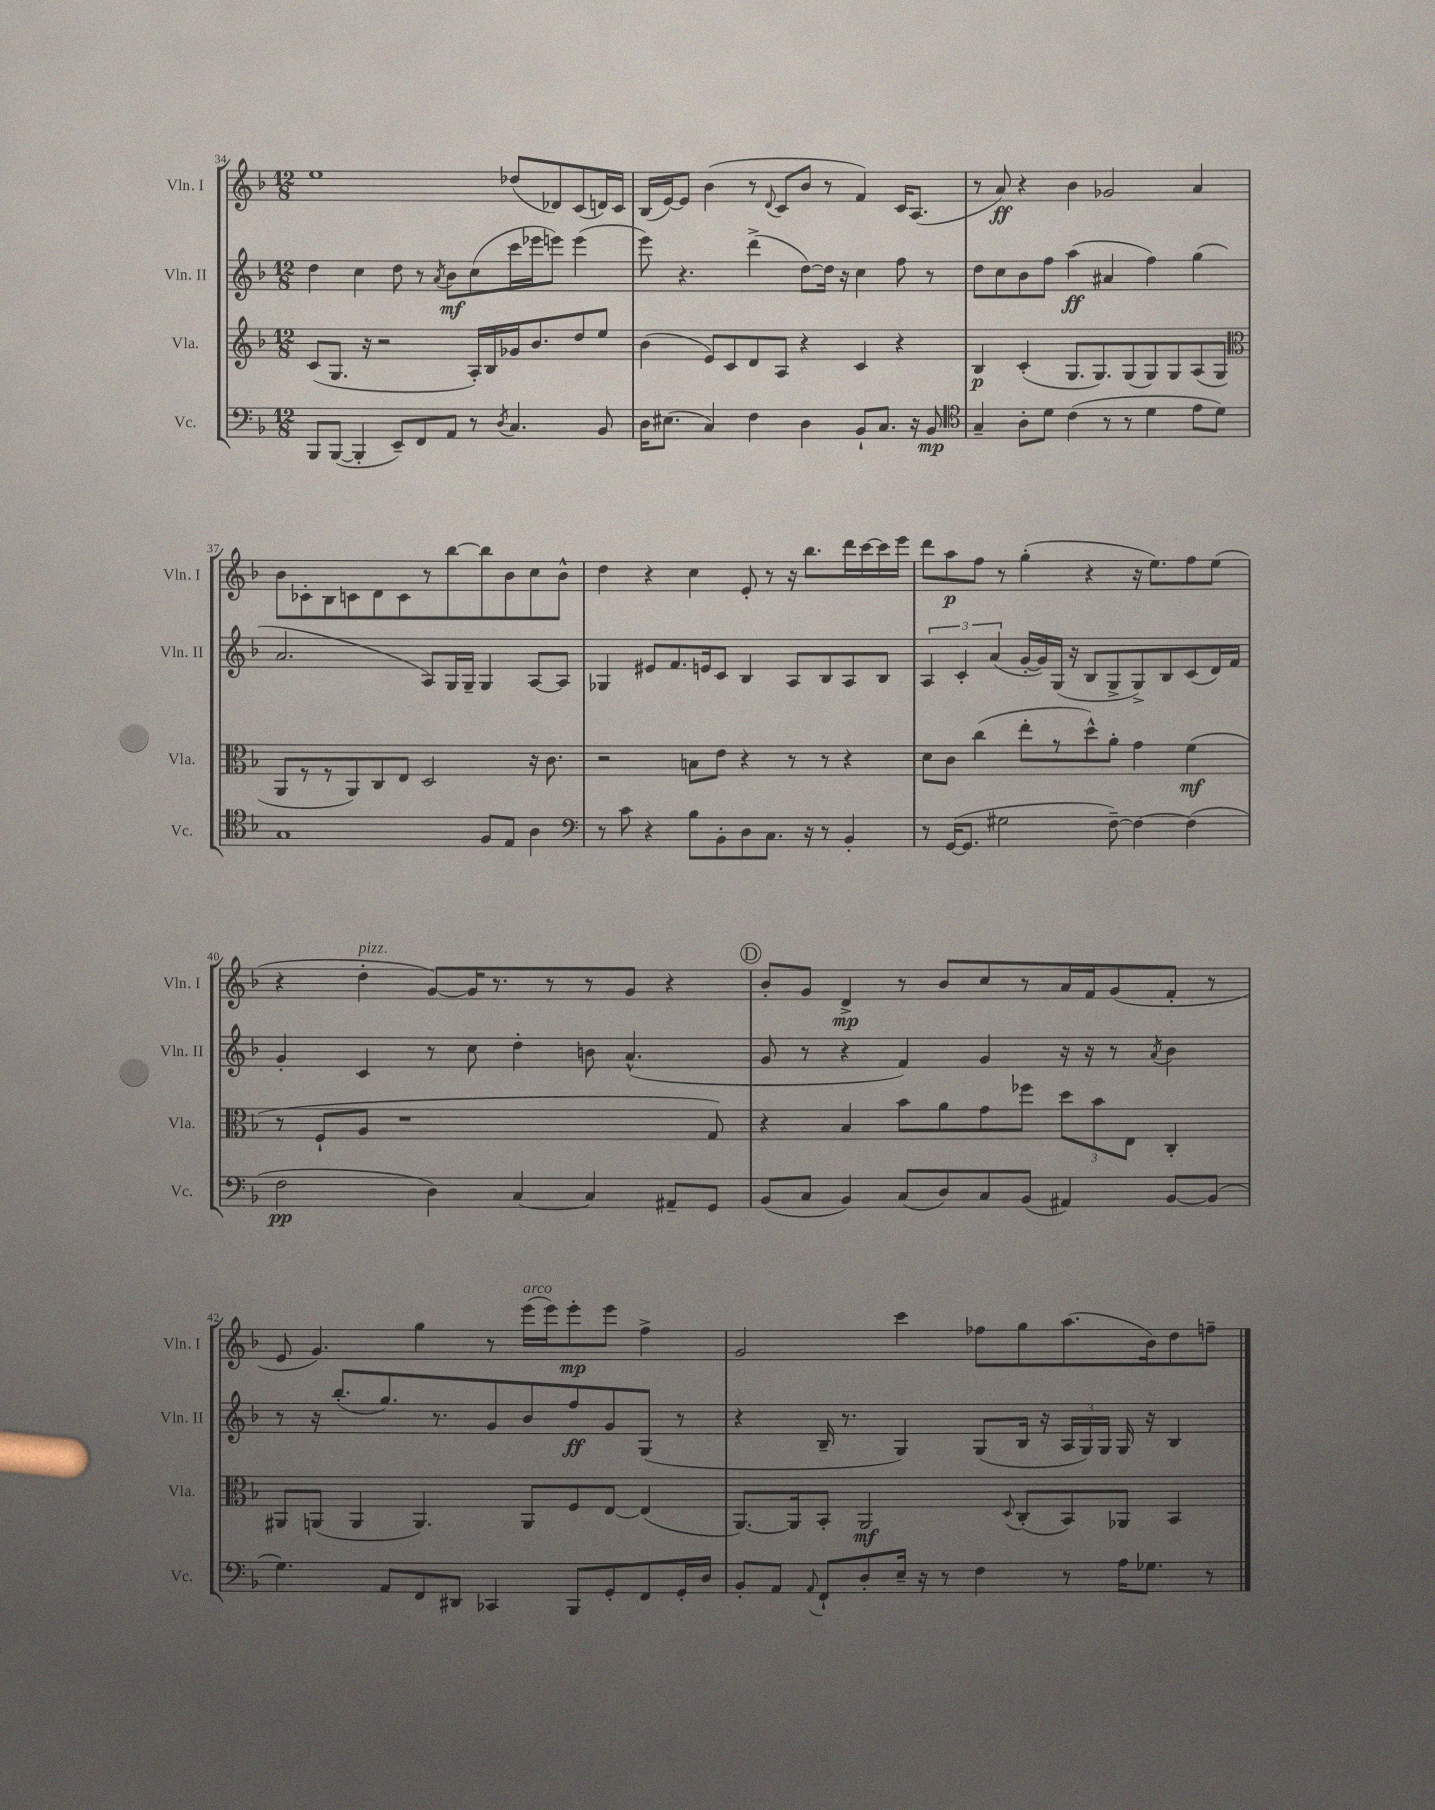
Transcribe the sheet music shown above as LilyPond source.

<<
\new StaffGroup <<
\new Staff = "s0" \with { instrumentName = "Vln. I" shortInstrumentName = "Vln. I" } {
    \clef treble \key f \major \numericTimeSignature \time 12/8
    \autoBeamOff e''1 des''8[( des'8) c'8( d'16) c'16] |
    bes16[( e'16~) e'8] bes'4( r8 \appoggiatura { d'8 } c'8[ bes'8] r8 f'4) c'16[ a8.]( |
    r8 a'8\ff) r4 bes'4 ges'2 a'4 |
    bes'8[ ces'8-. bes8 c'8 d'8 c'8 r8 bes''8~ bes''8 bes'8 c''8 bes'8]-^ |
    d''4 r4 c''4 e'8-. r8 r16 bes''8.[ d'''16 c'''16~ c'''16 e'''16] |
    d'''8[ a''8\p f''8] r8 g''4-.( r4 r16 e''8.[) f''8 e''8]( |
    r4 d''4-.^\markup { \italic "pizz." } g'8[~) g'16 r8. r8 r8 g'8] r4 |
    \mark \markup { \circle "D" } bes'8[-. g'8] d'4->\mp r8 bes'8[ c''8 r8 a'16 f'16 g'8( f'8]-. r8 |
    e'8 g'4.) g''4 r8 e'''16[^\markup { \italic "arco" }( e'''16) e'''8-.\mp e'''8] f''4-> |
    g'2 c'''4 fes''8[ g''8 a''8.( bes'16) d''8 f''8]-- \bar "|." |
}
\new Staff = "s1" \with { instrumentName = "Vln. II" shortInstrumentName = "Vln. II" } {
    \clef treble \key f \major \numericTimeSignature \time 12/8
    \autoBeamOff d''4 c''4 d''8 r8 \acciaccatura { a'8 } bes'8[\mf c''8( c'''16 ees'''16 e'''8]) e'''4( |
    e'''8) r4. d'''4->( d''8[~) d''16] r16 c''4 f''8 r8 |
    d''8[ c''8 bes'8 f''8] a''4\ff( ais'4 f''4) g''4( |
    a'2. a8[) g16 g16]-- g4 a8[~ a8] |
    ges4 eis'8[ f'8. e'16 c'8] bes4 a8[ bes8 a8 bes8] |
    \tuplet 3/2 { a4 c'4-. a'4( } g'16[~-. g'16) g16]( r16 bes8[ g8-> g8->) bes8 c'8( d'16) f'16] |
    g'4-. c'4 r8 c''8 d''4-. b'8 a'4.-^( |
    \mark \markup { \circle "D" } g'8 r8 r4 f'4) g'4 r16 r16 r8 \acciaccatura { a'8 } bes'4 |
    r8 r16 bes''8.[-.( g''8.) r8. g'8 bes'8 f''8\ff g'8 g8]( r8 |
    r4 bes16-- r8. g4) g8[( bes16] r16 \tuplet 3/2 { a16[ g16) g16] } g16 r16 bes4 \bar "|." |
}
\new Staff = "s2" \with { instrumentName = "Vla." shortInstrumentName = "Vla." } {
    \clef treble \key f \major \numericTimeSignature \time 12/8
    \autoBeamOff c'8[( g8.] r16 r2 a16[-.) bes16 ges'16 bes'8. d''8 e''8] |
    bes'4( e'8[) c'8 d'8 a8] r4 c'4 r4 |
    bes4\p c'4-.( g8.[ g8.) g8( g8) g8 a8( g8] |
    \clef alto a,8[ r8 r8 a,8) c8 e8] d2 r16 c'8. |
    r2 b8[ e'8] r4 r8 r8 r4 |
    d'8[ c'8] c''4( e''8[-. r8 d''8-^) a'8]-. g'4 f'4\mf( |
    r8 f8[-! a8] r1 g8) |
    \mark \markup { \circle "D" } r4 bes4 bes'8[ a'8 g'8 fes''8] \tuplet 3/2 { d''8[ bes'8 e8] } c4-. |
    ais,8[ a,8]( a,4 a,4.) a,8[ f8 e8]~ e4( |
    a,8.[~) a,16 bes,8]-. a,2\mf \appoggiatura { d8 } c8[-.( bes,8) aes,8] bes,4 \bar "|." |
}
\new Staff = "s3" \with { instrumentName = "Vc." shortInstrumentName = "Vc." } {
    \clef bass \key f \major \numericTimeSignature \time 12/8
    \autoBeamOff bes,,8[ bes,,8]~( bes,,4-. e,8[--) f,8 a,8] r8 \acciaccatura { d8 } c4. bes,8 |
    d16[ eis8.]( c4) f4 d4 bes,8[-! c8.] r16 bes,8\mp |
    \clef tenor g4-- a8[-. d'8] c'4( r8 r8 d'4 e'8[ d'8]) |
    g1 f8[ e8] a4 |
    \clef bass r8 c'8 r4 bes8[ bes,8-. d8 c8.] r16 r8 bes,4-. |
    r8 g,16[~( g,8.] gis2 f8~--) f4~ f4( |
    f2\pp d4) c4~ c4 ais,8[-- g,8] |
    \mark \markup { \circle "D" } bes,8[( c8] bes,4) c8[( d8) c8 bes,8]( ais,4) bes,8[~ bes,8]( |
    g4.) a,8[ f,8 dis,8] ces,4 bes,,8[ g,8-. f,8 g,16-. d16] |
    bes,8[-. a,8] \appoggiatura { a,8 } f,8[-! d8-. e16]-- r16 r8 f4 r8 a16[ ges8.] r8 \bar "|." |
}
>>
>>
\layout { \context { \Score currentBarNumber = #34 } }
